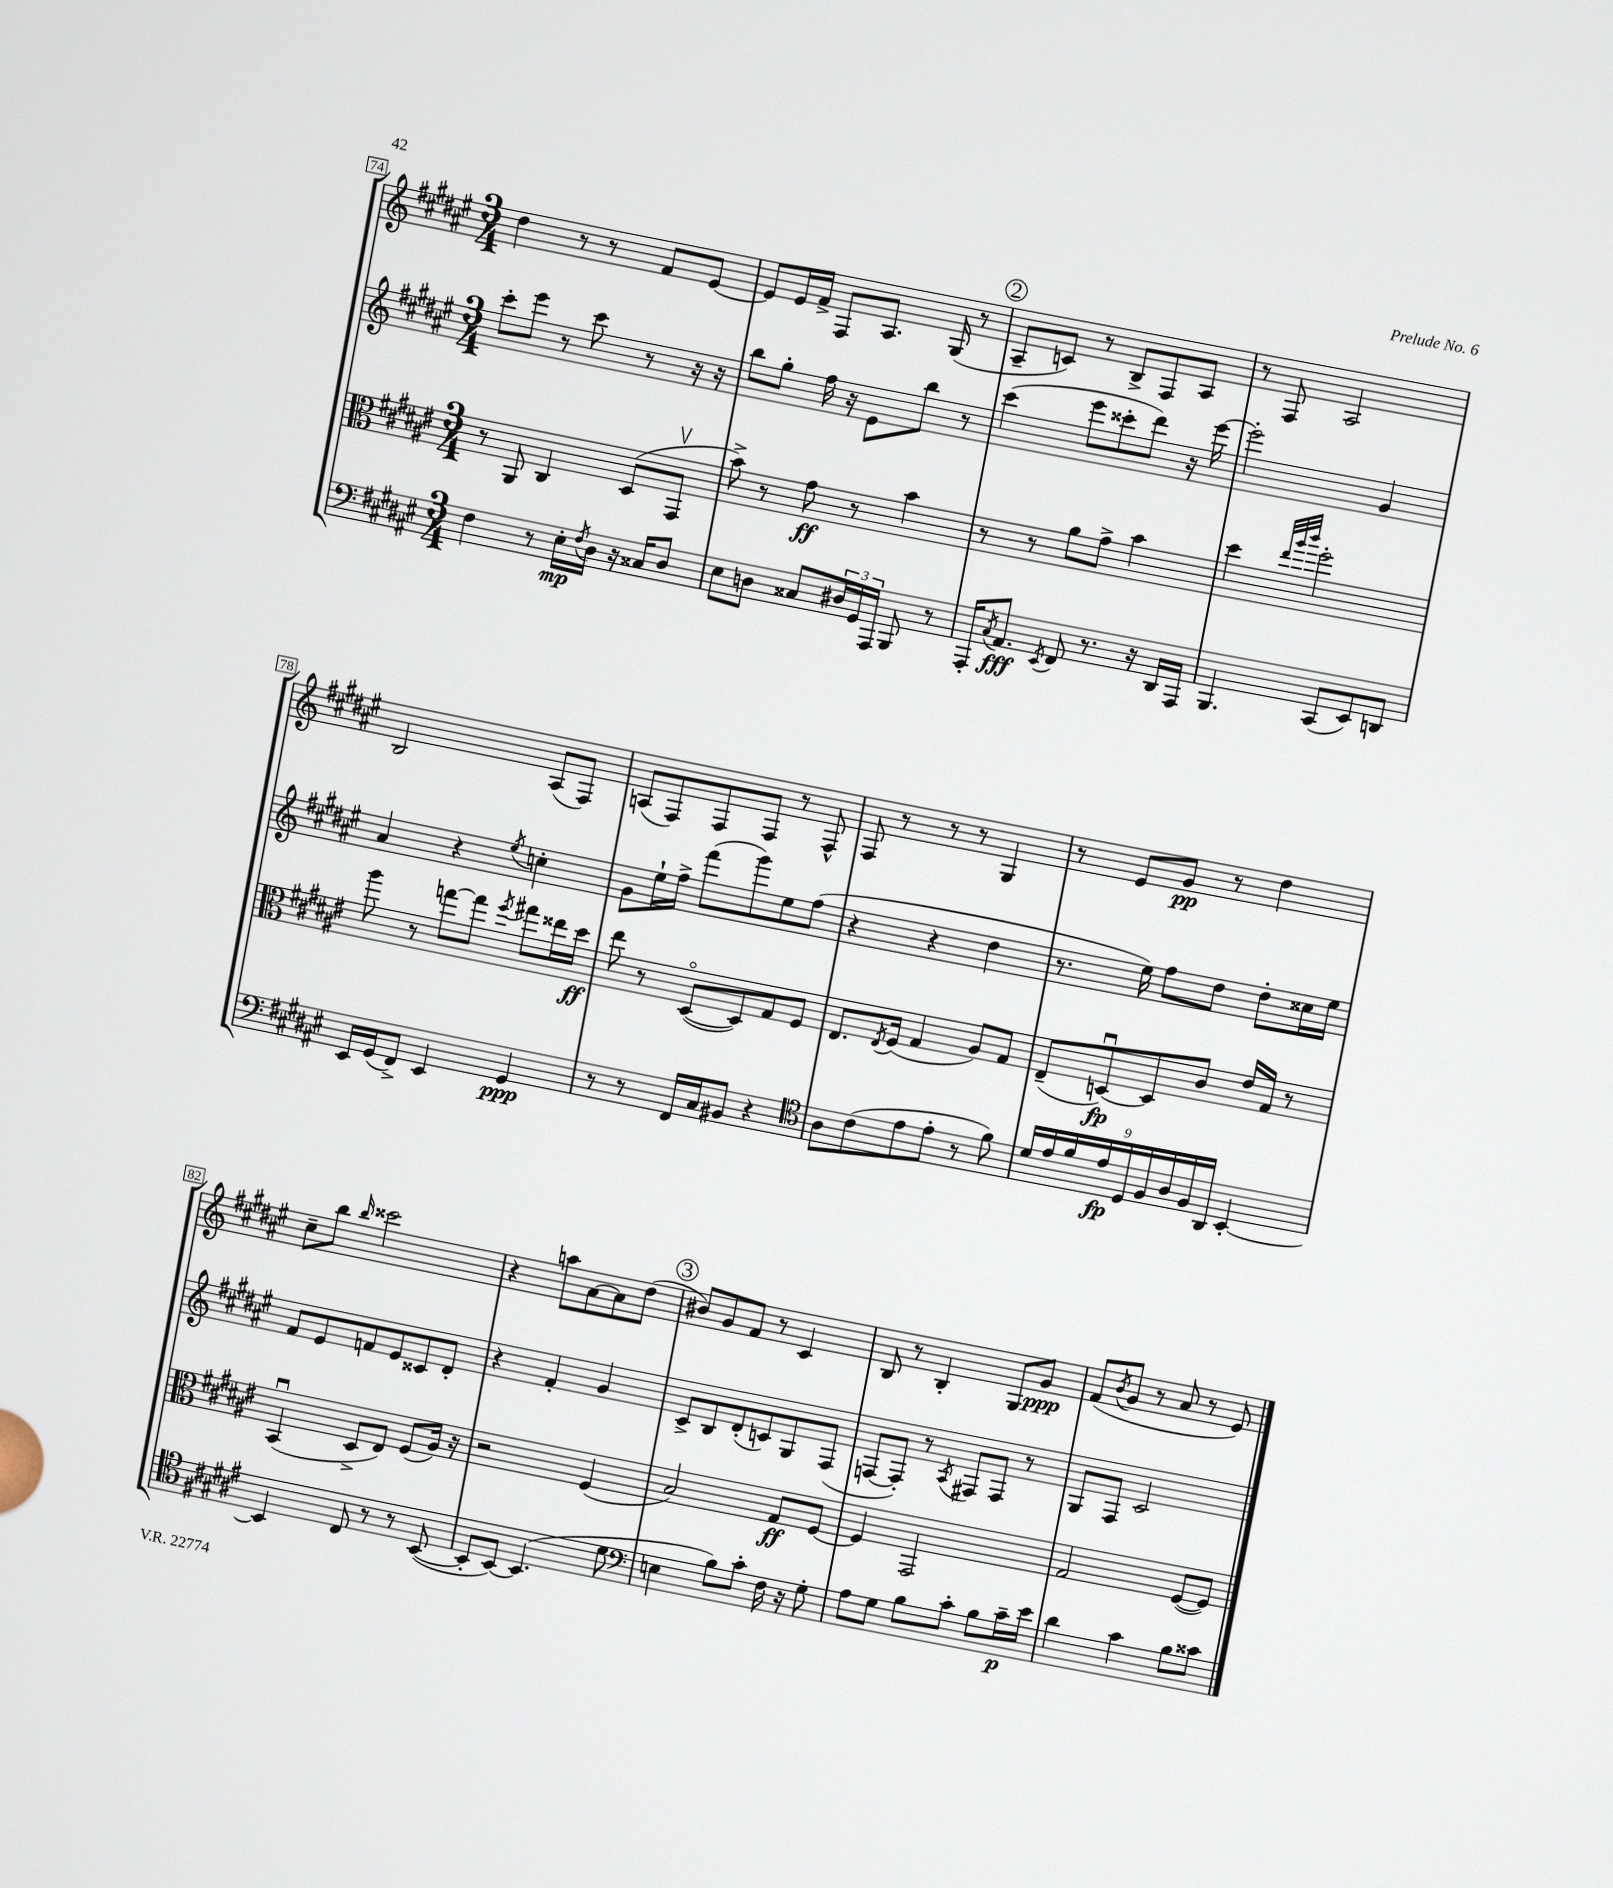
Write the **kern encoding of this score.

**kern	**dynam	**kern	**dynam	**kern	**kern	**dynam
*part4	*part4	*part3	*part3	*part2	*part1	*part1
*staff4	*staff4	*staff3	*staff3	*staff2	*staff1	*staff1
*clefF4	*	*clefC3	*	*clefG2	*clefG2	*
*k[f#c#g#d#a#e#]	*	*k[f#c#g#d#a#e#]	*	*k[f#c#g#d#a#e#]	*k[f#c#g#d#a#e#]	*
*M3/4	*	*M3/4	*	*M3/4	*M3/4	*
=74	=74	=74	=74	=74	=74	=74
4F#\	.	8r	.	8ccc#'\L	4dd#\	.
.	.	8AA#/	.	8eee#\J	.	.
8r	.	4C#/	.	8r	8r	.
16E#'\LL	mp	.	.	8ccc#\	8r	.
8qF#/	.	.	.	.	.	.
16D#\JJ	.	.	.	.	.	.
16r	.	(8D#/L	.	8r	8f#/L	.
16C##X/KL	.	.	.	.	.	.
8D#/J	.	8GG#v/J	.	16r	[8e#/J	.
.	.	.	.	16r	.	.
=75	=75	=75	=75	=75	=75	=75
8E#\L	.	8b^\)	.	8bb\L	8e#/L]	.
8Dn\J	.	8r	.	8gg#'\J	16e#/L	.
.	.	.	.	.	16f#^/JJ	.
8C##X/L	.	8g#\	ff	16ff#\	8F#/L	.
.	.	.	.	16r	.	.
24D#X/L	.	8r	.	8e#\L	8.A#/J	.
24GG#/	.	.	.	.	.	.
24AAA#/JJ	.	.	.	.	.	.
8BBB/	.	4b\	.	8bb\J	.	.
.	.	.	.	.	(16G#/	.
8r	.	.	.	8r	8r	.
!!LO:REH:place=s1:t=2
=76	=76	=76	=76	=76	=76	=76
16AAA#'/KL	.	8r	.	(4ccc#\	8A#~/L	.
8qC#/	.	.	.	.	.	.
8.AA#/J	fff	.	.	.	.	.
.	.	8r	.	.	8cn/J)	.
8qEE#/	.	.	.	.	.	.
8FF#/	.	8a#\L	.	8eee#\L	8r	.
8.r	.	8g#^\J	.	8ccc##X'\	8B^/L	.
.	.	4b\	.	8ddd#\J)	8F#/	.
16r	.	.	.	.	.	.
16DD#/LL	.	.	.	16r	8A#/J	.
16AAA#/JJ	.	.	.	[16eee#\	.	.
=77	=77	=77	=77	=77	=77	=77
4.BBB/	.	4dd#\	.	2eee#'\]	8r	.
.	.	.	.	.	8F#/	.
.	.	32qqee#/LLL	.	.	.	.
.	.	32qqaa#/	.	.	.	.
.	.	32qqccc#/JJJ	.	.	.	.
.	.	2ff#'\	.	.	2A#/	.
(8CC#/L	.	.	.	.	.	.
8EE#/)	.	.	.	4g#/	.	.
8DDn/J	.	.	.	.	.	.
!!LO:LB:g=z
=78	=78	=78	=78	=78	=78	=78
16EE#/LL	.	8aa#\	.	4a#/	2B/	.
(16GG#/J	.	.	.	.	.	.
8FF#^/J)	.	8r	.	.	.	.
4EE#/	.	[8ggn\L	.	4r	.	.
.	.	8gg\J]	.	.	.	.
.	.	8qff#/	.	8qee#/	.	.
4GG#/	ppp	8gg#X\L	.	4ccn'\	(8A#/L	.
.	.	16ee##X\L	.	.	8F#/J)	.
.	.	16dd#\JJ	ff	.	.	.
=79	=79	=79	=79	=79	=79	=79
8r	.	8ee#\	.	8g#\L	(8An/L	.
8r	.	8r	.	16ee#`\L	8F#/)	.
.	.	.	.	16ff#^\JJ	.	.
16FF#/LL	.	([8D#/L	.	(8fff#\L	8F#/	.
16C#/J	.	.	.	.	.	.
8BB#X/J	.	8D#/])	.	8ggg#\)	8F#/J	.
4r	.	8G#/	.	8ee#\	8r	.
.	.	8F#/J	.	(8ff#\J	8F#^^/	.
=80	=80	=80	=80	=80	=80	=80
*clefC4	*	*	*	*	*	*
8A#\L	.	8.E#/L	.	4r	8F#/	.
(8c#\	.	.	.	.	8r	.
.	.	8qE#/	.	.	.	.
.	.	(16F#/Jk	.	.	.	.
8e#\	.	4G#/	.	4r	8r	.
8e#'\J	.	.	.	.	8r	.
8r	.	8A#/L)	.	4dd#\	4G#/	.
8f#\)	.	8G#/J	.	.	.	.
=81	=81	=81	=81	=81	=81	=81
18d#/LL	.	(8E#~/L	.	8.r	8r	.
18e#/	.	.	.	.	.	.
18f#/	.	.	.	.	.	.
.	.	[8Dnu/)	fp	.	8e#/L	.
18e#/	fp	.	.	.	.	.
.	.	.	.	16ee#\)	.	.
18D#/	.	.	.	.	.	.
.	.	8D/]	.	8ff#\L	8g#/J	pp
18F#/	.	.	.	.	.	.
18A#/	.	.	.	.	.	.
.	.	8c#/J	.	8dd#\J	8r	.
18F#/	.	.	.	.	.	.
18AA#/JJ	.	.	.	.	.	.
[4BB'/	.	16e#/LL	.	8dd#'\L	4dd#\	.
.	.	16G#/JJ	.	.	.	.
.	.	8r	.	16cc##X\L	.	.
.	.	.	.	16ee#\JJ	.	.
!!LO:LB:g=z
=82	=82	=82	=82	=82	=82	=82
4BB/]	.	(4BBu/	.	8f#/L	8cc#~\L	.
.	.	.	.	8e#/	8bb\J	.
.	.	.	.	.	16qqbb/	.
8C#/	.	8D#^/L	.	8fn/	2ccc##X\	.
8r	.	8E#/J)	.	8e#/	.	.
8r	.	(8F#/L	.	8c##X/	.	.
([8BB/	.	16A#/Jk)	.	8d#'/J	.	.
.	.	16r	.	.	.	.
=83	=83	=83	=83	=83	=83	=83
8BB'/L]	.	2r	.	4r	4r	.
[8BB/J)	.	.	.	.	.	.
(4.BB/]	.	.	.	4f#'/	8aan\L	.
.	.	.	.	.	[8a#\	.
.	.	(4F#/	.	4g#/	8a#\]	.
8d#\	.	.	.	.	(8dd#\J	.
!!LO:REH:place=s1:t=3
=84	=84	=84	=84	=84	=84	=84
*clefF4	*	*	*	*	*	*
4En\	.	2B/)	.	8c#^/L	8b#X/L)	.
.	.	.	.	8B/	8g#/	.
8B\L)	.	.	.	(8d#'/	8f#/J	.
8c#'\J	.	.	.	8cn/)	8r	.
16F#\	.	8G#/L	ff	8G#/	4c#/	.
16r	.	.	.	.	.	.
8G#'\	.	[8F#/J	.	(8F#/J	.	.
=85	=85	=85	=85	=85	=85	=85
8A#\L	.	4F#/]	.	[8Fn/L	8B/	.
8G#\J	.	.	.	8F'/J])	8r	.
8B\L	.	2GG#/	.	8r	4B'/	.
.	.	.	.	8qA#/	.	.
8c#'\J	.	.	.	8F#X/L	.	.
8B\L	.	.	.	8F#/J	8G#/L	.
16c#~\L	p	.	.	8r	8g#/J	ppp
16e#\JJ	.	.	.	.	.	.
=86	=86	=86	=86	=86	=86	=86
4d#\	.	2G#/	.	8G#/L	(8f#/L	.
.	.	.	.	.	8qb/	.
.	.	.	.	8F#/J	8g#/J	.
4c#\	.	.	.	2c#/	8r	.
.	.	.	.	.	8a#/	.
8B\L	.	([8F#/L	.	.	8r	.
8c##X\J	.	8F#/J])	.	.	8e#/)	.
==	==	==	==	==	==	==
*-	*-	*-	*-	*-	*-	*-
